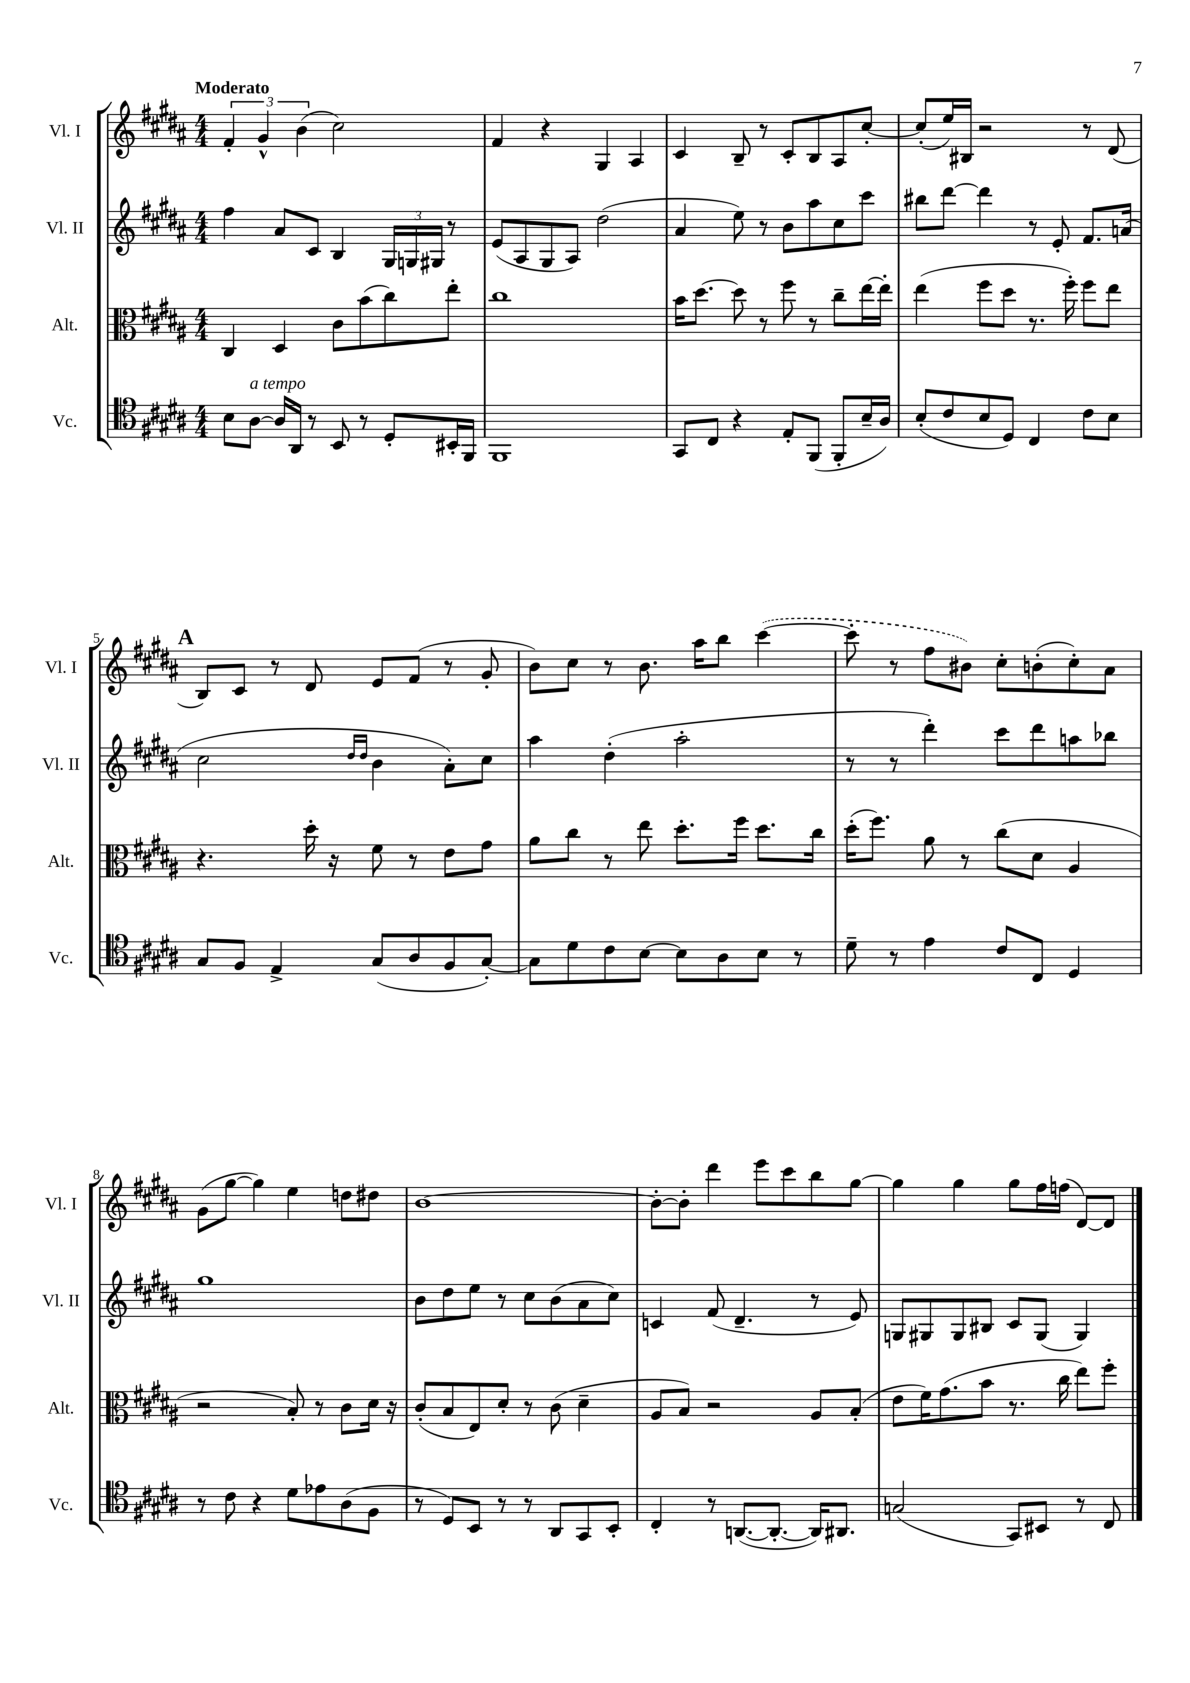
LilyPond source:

<<
\new StaffGroup <<
\new Staff = "s0" \with { instrumentName = "Vl. I" shortInstrumentName = "Vl. I" } {
    \clef treble \key b \major \numericTimeSignature \time 4/4 \tempo "Moderato"
    \tuplet 3/2 { fis'4-. gis'4-^ b'4( } cis''2) |
    fis'4 r4 gis4 ais4 |
    cis'4 b8-- r8 cis'8-. b8 ais8 cis''8~-. |
    cis''8-.( e''16) bis16 r2 r8 dis'8( |
    \mark \markup { \bold "A" } b8) cis'8 r8 dis'8 e'8 fis'8( r8 gis'8-. |
    b'8) cis''8 r8 b'8. ais''16 b''8 \once \slurDashed cis'''4~( |
    cis'''8-. r8 fis''8 bis'8) cis''8-. b'8-.( cis''8-.) ais'8 |
    gis'8( gis''8~ gis''4) e''4 d''8 dis''8 |
    b'1~ |
    b'8~-. b'8-. dis'''4 e'''8 cis'''8 b''8 gis''8~ |
    gis''4 gis''4 gis''8 fis''16 f''16( dis'8~) dis'8 \bar "|." |
}
\new Staff = "s1" \with { instrumentName = "Vl. II" shortInstrumentName = "Vl. II" } {
    \clef treble \key b \major \numericTimeSignature \time 4/4
    fis''4 ais'8 cis'8 b4 \tuplet 3/2 { gis16 g16 gis16 } r8 |
    e'8( ais8 gis8 ais8) dis''2( |
    ais'4 e''8) r8 b'8 ais''8 cis''8 cis'''8 |
    bis''8 dis'''8~ dis'''4 r8 e'8-. fis'8. a'16( |
    \mark \markup { \bold "A" } cis''2 \grace { dis''16 dis''16 } b'4 ais'8-.) cis''8 |
    ais''4 dis''4-.( ais''2-. |
    r8 r8 dis'''4-.) cis'''8 dis'''8 a''8 bes''8 |
    gis''1 |
    b'8 dis''8 e''8 r8 cis''8 b'8( ais'8 cis''8) |
    c'4 fis'8( dis'4.-- r8 e'8) |
    g8 gis8 gis8 bis8 cis'8 gis8( gis4) \bar "|." |
}
\new Staff = "s2" \with { instrumentName = "Alt." shortInstrumentName = "Alt." } {
    \clef alto \key b \major \numericTimeSignature \time 4/4
    cis4 dis4 cis'8 b'8( cis''8) e''8-. |
    cis''1 |
    b'16 dis''8.~ dis''8 r8 fis''8 r8 cis''8-- e''16~ e''16-. |
    e''4( fis''8 dis''8 r8. fis''16-.) fis''8 e''8 |
    \mark \markup { \bold "A" } r4. dis''16-. r16 fis'8 r8 e'8 gis'8 |
    ais'8 cis''8 r8 e''8 dis''8.-. fis''16 dis''8. cis''16 |
    dis''16-.( fis''8.) ais'8 r8 cis''8( dis'8 ais4 |
    r2 b8-.) r8 cis'8 dis'16 r16 |
    cis'8-.( b8 e8) dis'8-. r8 cis'8( dis'4-- |
    ais8 b8) r2 ais8 b8-.( |
    e'8 fis'16) gis'8.( b'8 r8. cis''16 e''8) fis''8-. \bar "|." |
}
\new Staff = "s3" \with { instrumentName = "Vc." shortInstrumentName = "Vc." } {
    \clef tenor \key b \major \numericTimeSignature \time 4/4
    b8 ais8~^\markup { \italic "a tempo" } ais16 ais,16 r8 b,8 r8 dis8-. bis,16-. fis,16 |
    fis,1 |
    gis,8 cis8 r4 e8-. fis,8( fis,8-. b16-- ais16) |
    b8-.( cis'8 b8 dis8) cis4 cis'8 b8 |
    \mark \markup { \bold "A" } gis8 fis8 e4-> gis8( ais8 fis8 gis8~-.) |
    gis8 dis'8 cis'8 b8~ b8 ais8 b8 r8 |
    dis'8-- r8 e'4 cis'8 cis8 dis4 |
    r8 cis'8 r4 dis'8 ees'8 ais8( fis8 |
    r8 dis8) b,8 r8 r8 ais,8 gis,8 b,8-. |
    cis4-. r8 a,8.~( a,8.~-. a,16) ais,8. |
    g2( gis,8) bis,8 r8 cis8 \bar "|." |
}
>>
>>
